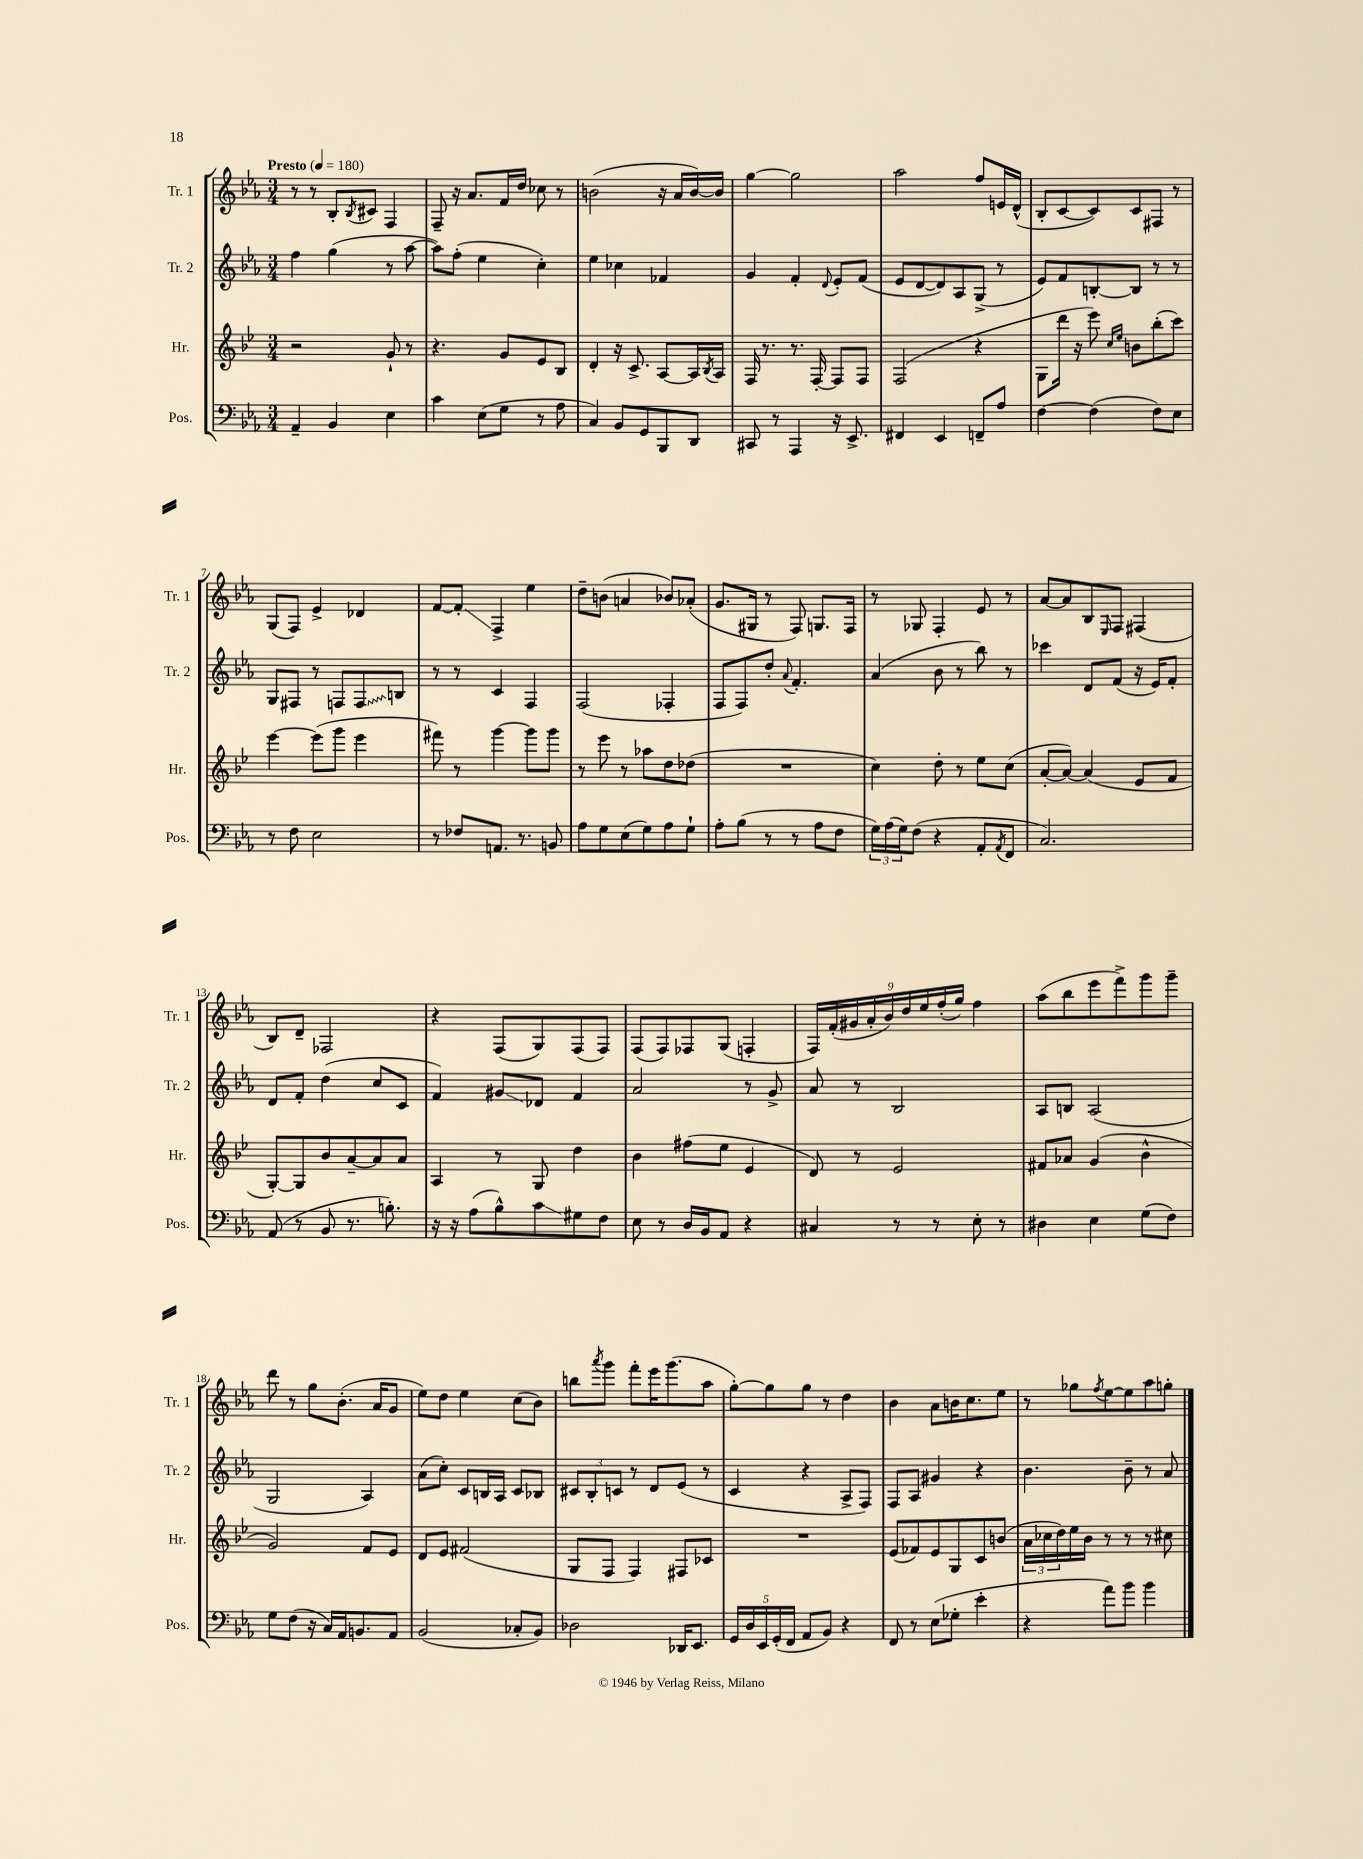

**kern	**kern	**kern	**kern
*staff4	*staff3	*staff2	*staff1
*clefF4	*clefG2	*clefG2	*clefG2
*k[b-e-a-]	*k[b-e-]	*k[b-e-a-]	*k[b-e-a-]
*M3/4	*M3/4	*M3/4	*M3/4
*MM180	*MM180	*MM180	*MM180
4AA-~	2r	4ff	8r
.	.	.	8r
4BB-	.	(4gg	8B-'
.	.	.	8qB-
.	.	.	8c#
4E-	8g`	8r	4F
.	8r	[8aa-	.
=	=	=	=
4c	4.r	8aa-])	8F~
.	.	(8ff'	16r
.	.	.	8.a-
(8E-	.	4ee-	.
8G	8g	.	16f
.	.	.	16dd
8r	8e-	4cc')	8cc-
8A-	8B-	.	8r
=	=	=	=
4C)	4d'	4ee-	(2b
8BB-	16r	4cc-	.
.	8.c^	.	.
8GG	.	.	.
8BBB-	[8A	4f-	16r
.	.	.	16a-
8DD	16A]	.	[16b)
.	8qB-	.	.
.	16A	.	16b]
=	=	=	=
8CC#	16F	4g	[4gg
.	8.r	.	.
8r	.	.	.
4AAA-	8.r	4f'	2gg]
.	[16F'	.	.
.	.	8qqd	.
16r	8F]	8e-'	.
8.EE-^	.	.	.
.	8F	(8f	.
=	=	=	=
4FF#	(2F	8e-	2aa-
.	.	[8d	.
4EE-	.	8d])	.
.	.	8A-	.
8FF~	4r	(8G^	8ff
8A-	.	8r	16e
.	.	.	(16d^^
=	=	=	=
[4F	8G	8e-)	8B-'
.	16ddd	8f	[8c
.	16r	.	.
(4F]	8eee-)	[8B'	8c])
.	16qqcc	.	.
.	16qqee-	.	.
.	8b	8B]	8c
8F)	(8bb-'	8r	8F#
8E-	8ccc)	8r	8r
=	=	=	=
8r	[4eee-	8G	(8G
8F	.	8F#	8F)
2E-	(8eee-]	8r	4e-^
.	8ggg	8F	.
.	4eee-	8F	4d-
.	.	8B	.
=	=	=	=
8r	8fff#)	8r	[8f
8F-	8r	8r	8f']
8.AA	[4ggg	4c	4F^
8.r	.	.	.
.	8ggg]	4F	4ee-
8BB	8ggg	.	.
=	=	=	=
8A-	8r	(2F	8dd~
8G	8eee-	.	(8b
(8E-	8r	.	4a
8G)	8aa-	.	.
8A-	8dd	4F-'	8b-)
8G`	(8dd-	.	(8a-'
=	=	=	=
8A-'	2.r	8F	8.g
(8B-	.	8F)	.
.	.	.	16G#
8r	.	8dd'	8r
.	.	8qqa-	.
8r	.	4.f'	8F)
8A-	.	.	8.G
8F	.	.	.
.	.	.	16F
=	=	=	=
24G)	4cc)	(4a-	8r
(24A-	.	.	.
24G)	.	.	.
(8F	.	.	8G-
4r	8dd'	8b-	4F'
.	8r	8r	.
8AA-'	8ee-	8bb-)	8e-
8qAA-	.	.	.
8FF	(8cc	8r	8r
=	=	=	=
2.C)	[8a'	4ccc-	[8a-
.	8a_)	.	8a-]
.	(4a]	8d	8B-
.	.	.	16qqE-
.	.	(8f	8F
.	8e-	16r	(4F#
.	.	16e-)	.
.	8f	8f'	.
=	=	=	=
(8AA-	[8G')	8d	8B-)
8r	8G]	8f'	8d~
8BB-	8b-	(4dd	2F-
8.r	[8a~	.	.
.	8a]	8cc	.
8.B')	.	.	.
.	8a	8c	.
=	=	=	=
16r	4A	4f)	4r
16r	.	.	.
(8A-	.	.	.
8B-^^)	8r	8g#	(8F
8c	8G	8d-	8G)
8G#	4dd	4f	(8F
8F	.	.	8F)
=	=	=	=
8E-	4b-	2a-	(8F
8r	.	.	8F)
16D	(8ff#	.	8F-
16BB-	.	.	.
8AA-	8ee-	.	(8G
4r	4e-	8r	4F'
.	.	8g^	.
=	=	=	=
4C#	8d)	8a-	18F)
.	.	.	(18f'
.	.	.	18g#
.	8r	8r	.
.	.	.	18a-'
.	.	.	18b-)
8r	2e-	2B-	.
.	.	.	18dd
.	.	.	18ee-
8r	.	.	.
.	.	.	(18ff'
.	.	.	18gg)
8E-'	.	.	4ff
8r	.	.	.
=	=	=	=
4D#	8f#	8A-	(8aa-
.	8a-	8B	8bb-
4E-	(4g	(2A-	8eee-
.	.	.	8fff^)
(8G	4b-^^	.	8ggg
8F)	.	.	8ggg~
=	=	=	=
8G	2g)	2G	8ddd
(8F	.	.	8r
16r	.	.	8gg
16C)	.	.	.
16AA-	.	.	(8.b-'
8.BB	.	.	.
.	8f	4A-)	.
.	.	.	16a-
8AA-	8e-	.	8g
=	=	=	=
(2BB-	8d	(8a-	8ee-)
.	8e-	8cc')	8dd
.	(2f#	8c	4ee-
.	.	16B	.
.	.	16A-	.
8C-'	.	8c	(8cc
8BB-)	.	8B-	8b-)
=	=	=	=
2D-	8G	12c#	8bb
.	.	12B-'	.
.	.	.	8qaaa-
.	8F	.	8ggg
.	.	12c	.
.	4F)	8r	8fff'
.	.	8d	16eee-
.	.	.	(8.ggg
16DD-	8F#	(8e-	.
8.EE-	.	.	.
.	8c-	8r	8aa-
=	=	=	=
20GG	2.r	4c	[8gg')
20D	.	.	.
20EE-	.	.	.
.	.	.	8gg]
(20GG'	.	.	.
20FF	.	.	.
8AA-	.	4r	8gg
8BB-)	.	.	8r
4r	.	8A-^	4dd
.	.	8F)	.
=	=	=	=
8FF	(8e-	8F	4b-
8r	8f-)	8A-	.
(8E-	8e-	4g#	8a-
8G-'	8G	.	16b
.	.	.	8.cc
4e-'	8c	4r	.
.	(8b	.	8ee-
=	=	=	=
4r	24a	4.b-	8r
.	24cc-	.	.
.	24dd)	.	.
.	16ee-	.	8gg-
.	16b-	.	.
.	.	.	8qff
8a-)	8r	.	[8ee-
8b-	8r	8b-~	8ee-]
4b-	8r	8r	8aa-
.	8cc#	8a-	8gg'
==	==	==	==
*-	*-	*-	*-
